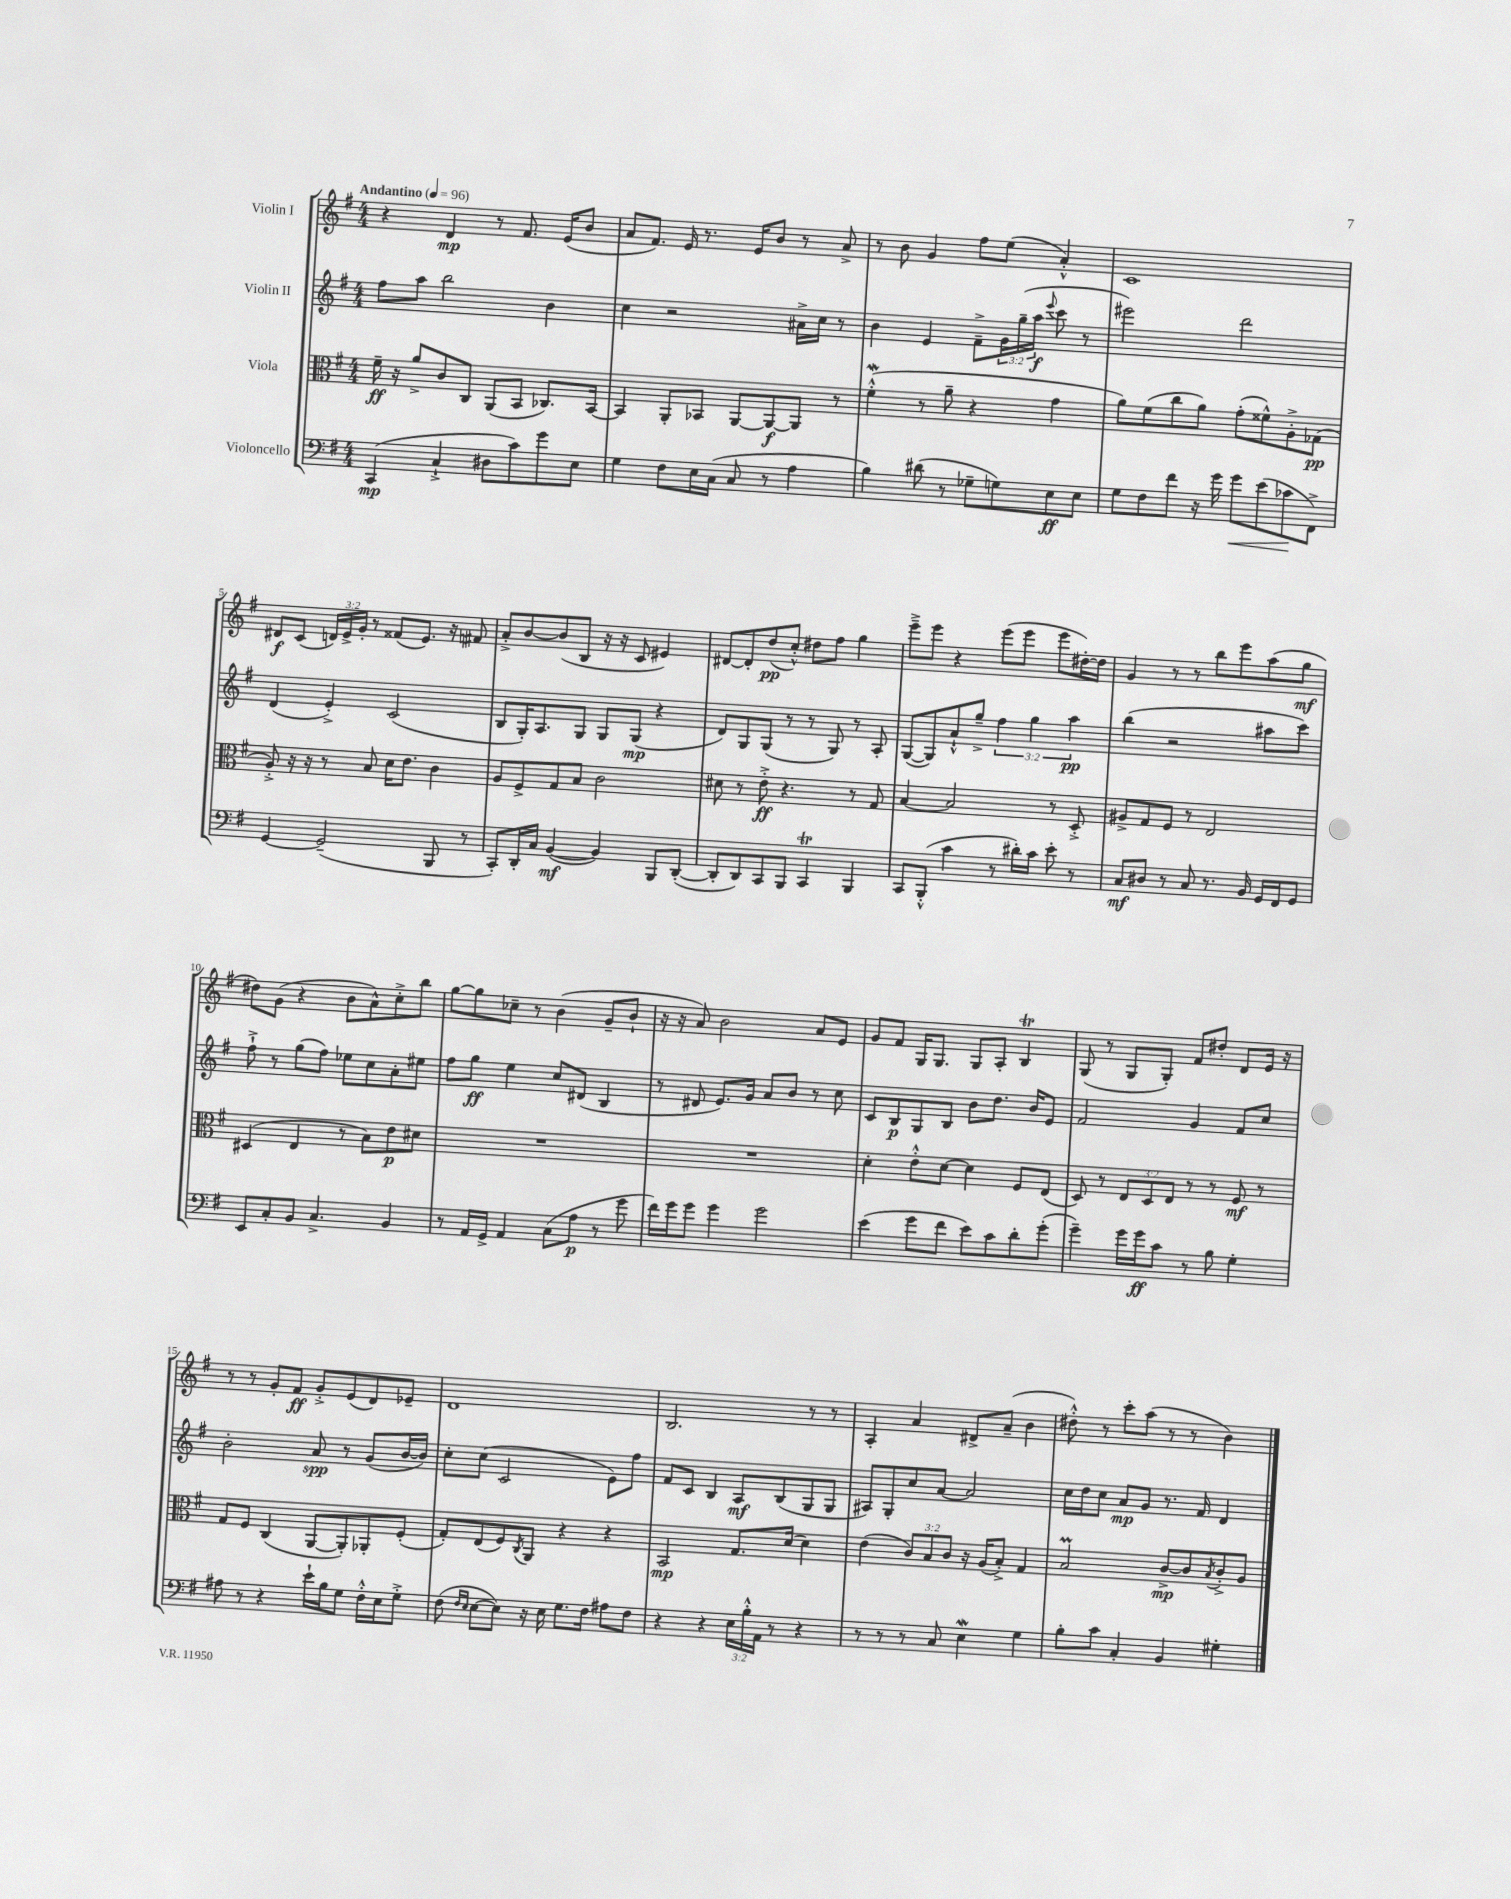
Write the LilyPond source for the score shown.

<<
\new StaffGroup <<
\new Staff = "s0" \with { instrumentName = "Violin I" } {
    \clef treble \key g \major \numericTimeSignature \time 4/4 \override Staff.TupletNumber.text = #tuplet-number::calc-fraction-text \tempo "Andantino" 4 = 96
    r4 d'4\mp r8 fis'8. e'16( b'8 |
    a'8 fis'8.) e'16 r8. e'16 b'8 r8 a'8-> |
    r8 b'8 g'4 fis''8 e''8( a'4-.-^) |
    c'1 |
    dis'8\f c'8( \tuplet 3/2 { d'16) e'16-> g'16-. } r8 fisis'8( e'8.) r16 fis'8 |
    a'8-.-> b'8~ b'8( b8 r16 r16 c'8 eis'4) |
    dis'8~ dis'8-. d''8\pp( c''8-.-^) dis''8 fis''8 g''4 |
    e'''8---> e'''8 r4 e'''8( e'''8 e'''8 dis''16~-.) dis''16 |
    g'4 r8 r8 b''8 e'''8 a''8( g''8\mf |
    dis''8) g'8( r4 b'8 a'8-^) c''8-.-> b''8 |
    g''8~ g''8 ces''8-- r8 b'4( g'8-- b'8-! |
    r16 r16 a'8) b'2 a'8 e'8 |
    g'8 fis'8 g16 g8. g8 a8-. b4\trill |
    g8( r8 g8 g8-.) fis'8 dis''8-. d'8 e'16 r16 |
    r8 r8 g'8-. fis'8\ff g'8-.-> e'8( d'8) ees'8-- |
    d'1 |
    b2. r8 r8 |
    a4-. a'4 dis'8-> a'8--( b'4 |
    dis''8-.-^) r8 c'''8-. a''8( r8 r8 b'4) \bar "|." |
}
\new Staff = "s1" \with { instrumentName = "Violin II" } {
    \clef treble \key g \major \numericTimeSignature \time 4/4 \override Staff.TupletNumber.text = #tuplet-number::calc-fraction-text
    fis''8 a''8 b''2 b'4 |
    c''4 r2 ais'16-> c''16 r8 |
    b'4 e'4 fis'8---> \tuplet 3/2 { g'16 g''16--( a''16\f } \appoggiatura { e'''8 } c'''8 r8 |
    eis'''2) d'''2 |
    d'4( e'4-.->) c'2( |
    b8 g16-.) a8. g8 g8 g8\mp( r4 |
    d'8) g8 g8( r8 r8 g8) r8 a8-. |
    g8~( g8) a'8-!-^ g''8---> \tuplet 3/2 { fis''4 g''4 a''4\pp } |
    b''4( r2 ais''8 c'''8) |
    fis''8-!-> r8 g''8( fis''8) ees''8 c''8 a'8-. eis''8 |
    fis''8 g''8\ff e''4 c''8 dis'8( b4 |
    r8 dis'8 e'8.) g'16 a'8 b'8 r8 c''8 |
    c'8 b8\p g8 b8 b'8 d''8. b'16 e'8 |
    fis'2 g'4 fis'8 c''8 |
    b'2-. a'8\spp r8 g'8( b'16~ b'16) |
    c''8-. c''8( c'2 e'8) fis''8 |
    fis'8 c'8 b4 a8\mf b8( g8 g8 |
    ais8) g8-. c''8 a'8~ a'2 |
    c''16 d''16 c''8 a'8\mp g'8 r8. fis'16 d'4 \bar "|." |
}
\new Staff = "s2" \with { instrumentName = "Viola" } {
    \clef alto \key g \major \numericTimeSignature \time 4/4 \override Staff.TupletNumber.text = #tuplet-number::calc-fraction-text
    fis'16--\ff r16 a'8-> c'8 c8 a,8( b,8 ces8.) b,16~ |
    b,4 a,8-. bes,8 a,8~ a,8~\f a,8 r8 |
    fis'4-.-^\mordent( r8 a'8-- r4 g'4 |
    a'8) fis'8( c''8 a'8) g'8-.( fisis'8-^) a8-.-> ges8\pp( |
    a8-.->) r16 r16 r8 b8 d'16 e'8. c'4 |
    a8 fis8-> g8 b8 c'2 |
    dis'8 r8 e'8-.->\ff r4. r8 g8 |
    b4~ b2 r8 d8-.-> |
    ais8-> g8 fis8 r8 e2 |
    dis4( e4 r8 b8) e'8\p dis'8 |
    R1 |
    R1 |
    d'4-. e'8-.-^ d'8~ d'4 fis8 e8( |
    d8) r8 \tuplet 3/2 { e8 d8 e8 } r8 r8 fis8\mf r8 |
    g8 fis8 c4( a,8~ a,8-.) aes,8-. fis8-.( |
    g8-.) e8( fis8) \acciaccatura { c8 } a,8 r4 r4 |
    b,2\mp g8. d'16( d'4) |
    e'4( \tuplet 3/2 { c'8) b8 c'8 } r16 a16( b8-.->) g4 |
    b2\prall c'8~->\mp c'8 \acciaccatura { b8 } c'8-.-> a8 \bar "|." |
}
\new Staff = "s3" \with { instrumentName = "Violoncello" } {
    \clef bass \key g \major \numericTimeSignature \time 4/4 \override Staff.TupletNumber.text = #tuplet-number::calc-fraction-text
    c,4\mp( c4-!-> dis8 c'8) g'8 e8 |
    g4 fis8 e16 c16( c8 r8 a4 |
    b4) dis'8( r8 ges8-- g8) e8\ff e8 |
    g8 fis8 fis'8 r16 g'16 g'8\< e'8( ces'8\! fis,8->) |
    g,4~ g,2--( b,,8 r8 |
    c,8-.) d,16-. c16 b,4~\mf( b,4) b,,8 d,8~-.( |
    d,8-. d,8) c,8 b,,8 c,4\trill b,,4 |
    c,8 b,,8-.-^( c'4 r8 dis'16-.) c'16 e'8-. r8 |
    c8\mf dis8 r8 c8 r8. b,16 g,16 fis,16 g,8 |
    e,8 c8-. b,8 c4.-> b,4 |
    r8 a,16 g,16-> a,4 c8( a8\p r8 g'8 |
    fis'16) g'16 g'8 g'4 g'2 |
    e'4( g'8 fis'8 e'8) c'8 d'8-. g'8-.( |
    g'4--) g'16 g'16\ff c'8 r8 b8 g4-. |
    ais8 r8 r4 e'16-! b16 g8 fis16-.-^ e16 g8-.-> |
    fis8( \grace { fis16 e16 } e8~ e8) r16 e16 g8. fis16 ais8 fis8 |
    r4 r4 \tuplet 3/2 { e16 b16-.-^ a,16 } r8 r4 |
    r8 r8 r8 c8 e4\mordent g4 |
    b8-. c'8 c4-. b,4 gis4-. \bar "|." |
}
>>
>>
